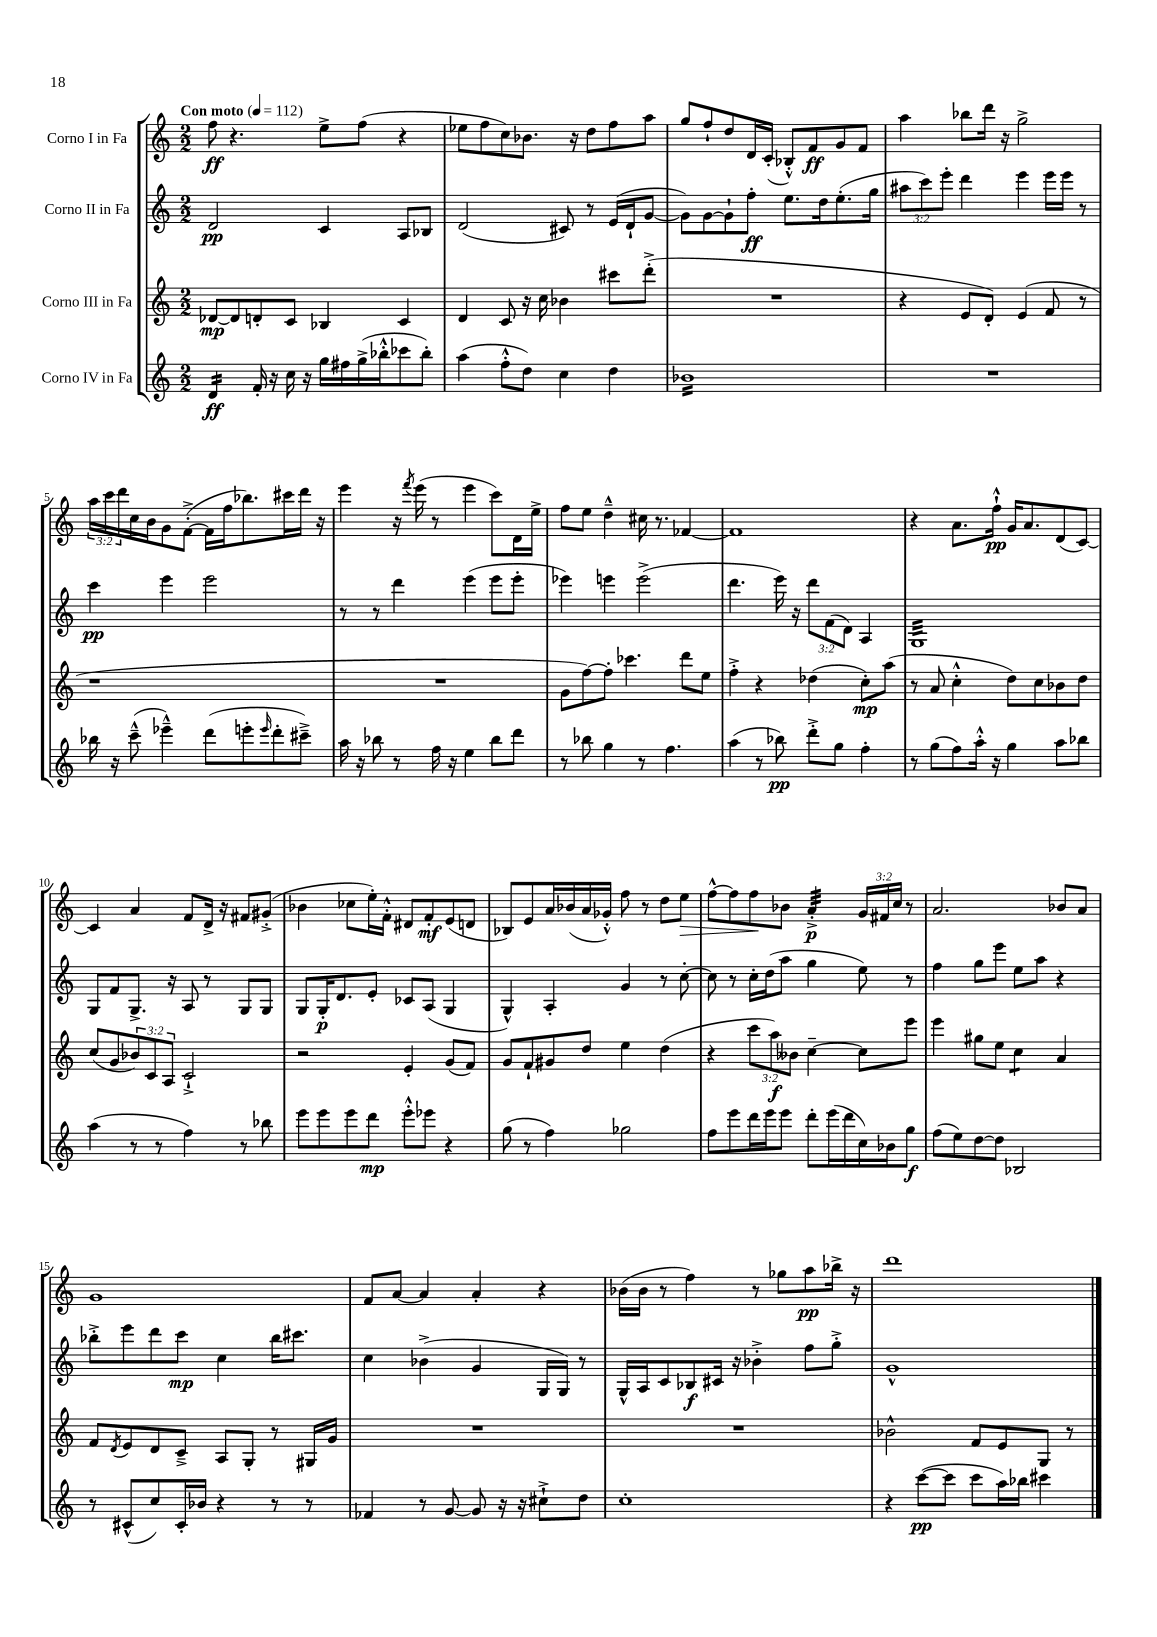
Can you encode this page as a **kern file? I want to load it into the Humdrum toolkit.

**kern	**kern	**kern	**kern
*staff4	*staff3	*staff2	*staff1
*clefG2	*clefG2	*clefG2	*clefG2
*k[]	*k[]	*k[]	*k[]
*M2/2	*M2/2	*M2/2	*M2/2
*MM112	*MM112	*MM112	*MM112
4d	[8d-	2d	8ff
.	8d-]	.	4.r
16f'	8d'	.	.
16r	.	.	.
16cc	8c	.	.
16r	.	.	.
16gg	4B-	4c	8ee^
16ff#	.	.	.
(16gg^	.	.	(8ff
16bb-'^^	.	.	.
8ccc-	4c	8A	4r
8bb-')	.	8B-	.
=	=	=	=
(4aa	4d	(2d	8ee-
.	.	.	8ff
8ff'^^	8c	.	8cc)
8dd)	16r	.	8.b-
.	16cc	.	.
4cc	4b-	8c#)	.
.	.	.	16r
.	.	8r	8dd
4dd	8ccc#	(16e	8ff
.	.	16d`	.
.	(8ddd'^	[8g	8aa
=	=	=	=
1b-	1r	8g])	8gg
.	.	[8g	8ff`
.	.	8g`]	8dd
.	.	8ff'	16d
.	.	.	(16c'
.	.	8.ee	8B-'^^)
.	.	.	8f
.	.	16dd	.
.	.	(8.ee'	8g
.	.	.	8f
.	.	16gg	.
=	=	=	=
1r	4r	12aa#	4aa
.	.	12ccc)	.
.	.	12eee'	.
.	8e	4ddd	8bb-
.	8d')	.	16ddd
.	.	.	16r
.	(4e	4eee	2gg^
.	8f	16eee	.
.	.	16eee	.
.	8r	8r	.
=	=	=	=
16bb-	1r	4ccc	24aa
.	.	.	24ccc
16r	.	.	.
.	.	.	24ddd
(8ccc~^^	.	.	16cc
.	.	.	16b
4eee-~^^)	.	4eee	8g
.	.	.	([8f'^
(8ddd	.	2eee	16f]
.	.	.	16ff
8eee'	.	.	8.bb-)
16qqeee	.	.	.
8ddd'	.	.	.
.	.	.	16ccc#
8ccc#~^)	.	.	16ddd
.	.	.	16r
=	=	=	=
16aa	1r	8r	4eee
16r	.	.	.
8bb-	.	8r	.
8r	.	4ddd	16r
.	.	.	8qfff
.	.	.	(16eee
16ff	.	.	8r
16r	.	.	.
4ee	.	(4eee	4eee
8bb-	.	8eee	8ccc)
8ddd	.	8eee'	16d
.	.	.	16ee^
=	=	=	=
8r	8g	4eee-)	8ff
8bb-	[8ff)	.	8ee
4gg	8ff']	4eee	4dd~^^
.	4.ccc-	.	.
8r	.	(2eee^	16cc#
.	.	.	8.r
4.ff	.	.	.
.	8ddd	.	[4f-
.	8ee	.	.
=	=	=	=
(4aa	4ff'^	4.ddd	1f-]
8r	4r	.	.
8bb-)	.	16eee)	.
.	.	16r	.
8ddd'^	(4dd-	12ddd	.
.	.	(12f	.
8gg	.	.	.
.	.	12d)	.
4ff'	8cc')	4A	.
.	(8aa	.	.
=	=	=	=
8r	8r	1G	4r
(8gg	8a	.	.
8ff)	4cc'^^	.	8.a
16aa'^^	.	.	.
16r	.	.	16ff`^^
4gg	8dd)	.	16g
.	.	.	8.a
.	8cc	.	.
8aa	8b-	.	(8d
8bb-	8dd	.	[8c)
=	=	=	=
(4aa	(8cc	8G	4c]
.	8g	8f	.
8r	12b-)	8.G^	4a
.	12c	.	.
8r	.	.	.
.	12A	.	.
.	.	16r	.
4ff)	2c`^	8A	8f
.	.	8r	16d^
.	.	.	16r
8r	.	8G	8f#
8bb-	.	8G	(8g#'^
=	=	=	=
8eee	2r	8G	4b-
8eee	.	16G'	.
.	.	8.d	.
8eee	.	.	8cc-
8ddd	.	8e'	16ee')
.	.	.	16f'^^
8eee'^^	4e'	8c-	8d#
8eee-	.	(8A	8f'
4r	(8g	4G	(8e
.	8f)	.	8d
=	=	=	=
(8gg	8g	4G^^)	8B-)
8r	8f`	.	8e
4ff)	8g#	4A'	16a
.	.	.	(16b-
.	8dd	.	16a
.	.	.	16g-'^^)
2gg-	4ee	4g	8ff
.	.	.	8r
.	(4dd	8r	8dd
.	.	[8cc'	8ee
=	=	=	=
8ff	4r	8cc]	[8ff^^
8eee	.	8r	8ff]
16ddd	12ccc	16cc'	8ff
16eee	.	(16dd	.
.	12aa)	.	.
8eee	.	8aa	8b-
.	12b--	.	.
8ddd'	[4cc~	4gg	4a'^
(16eee	.	.	.
16ddd	.	.	.
16cc)	8cc]	8ee)	24g
.	.	.	24f#
16b-	.	.	.
.	.	.	24cc
8gg	8eee	8r	8r
=	=	=	=
(8ff	4eee	4ff	2.a
8ee)	.	.	.
[8dd	8gg#	8gg	.
8dd]	8ee	8eee	.
2B-	4cc	8ee	.
.	.	8aa	.
.	4a	4r	8b-
.	.	.	8a
=	=	=	=
8r	8f	8bb-'^	1g
.	8qd	.	.
(8c#^^	8e	8eee	.
8cc)	8d	8ddd	.
16c#'	8c~^	8ccc	.
16b-	.	.	.
4r	8A	4cc	.
.	8G'	.	.
8r	8r	16bb-	.
.	.	8.ccc#	.
8r	16G#	.	.
.	16g	.	.
=	=	=	=
4f-	1r	4cc	8f
.	.	.	[8a
8r	.	(4b-^	4a]
[8g	.	.	.
8g]	.	4g	4a'
16r	.	.	.
16r	.	.	.
8cc#`^	.	16G	4r
.	.	16G)	.
8dd	.	8r	.
=	=	=	=
1cc'	1r	16G^^	(16b-
.	.	16A	16b-
.	.	8c	8r
.	.	8B-	4ff)
.	.	16c#	.
.	.	16r	.
.	.	4b-'^	8r
.	.	.	8gg-
.	.	8ff	8aa
.	.	8gg'^	16bb-^
.	.	.	16r
=	=	=	=
4r	2b-^^	1g^^	1ddd
([8ccc	.	.	.
8ccc]	.	.	.
8ccc	8f	.	.
16aa)	8e	.	.
16bb-	.	.	.
4ccc#	8G	.	.
.	8r	.	.
==	==	==	==
*-	*-	*-	*-
